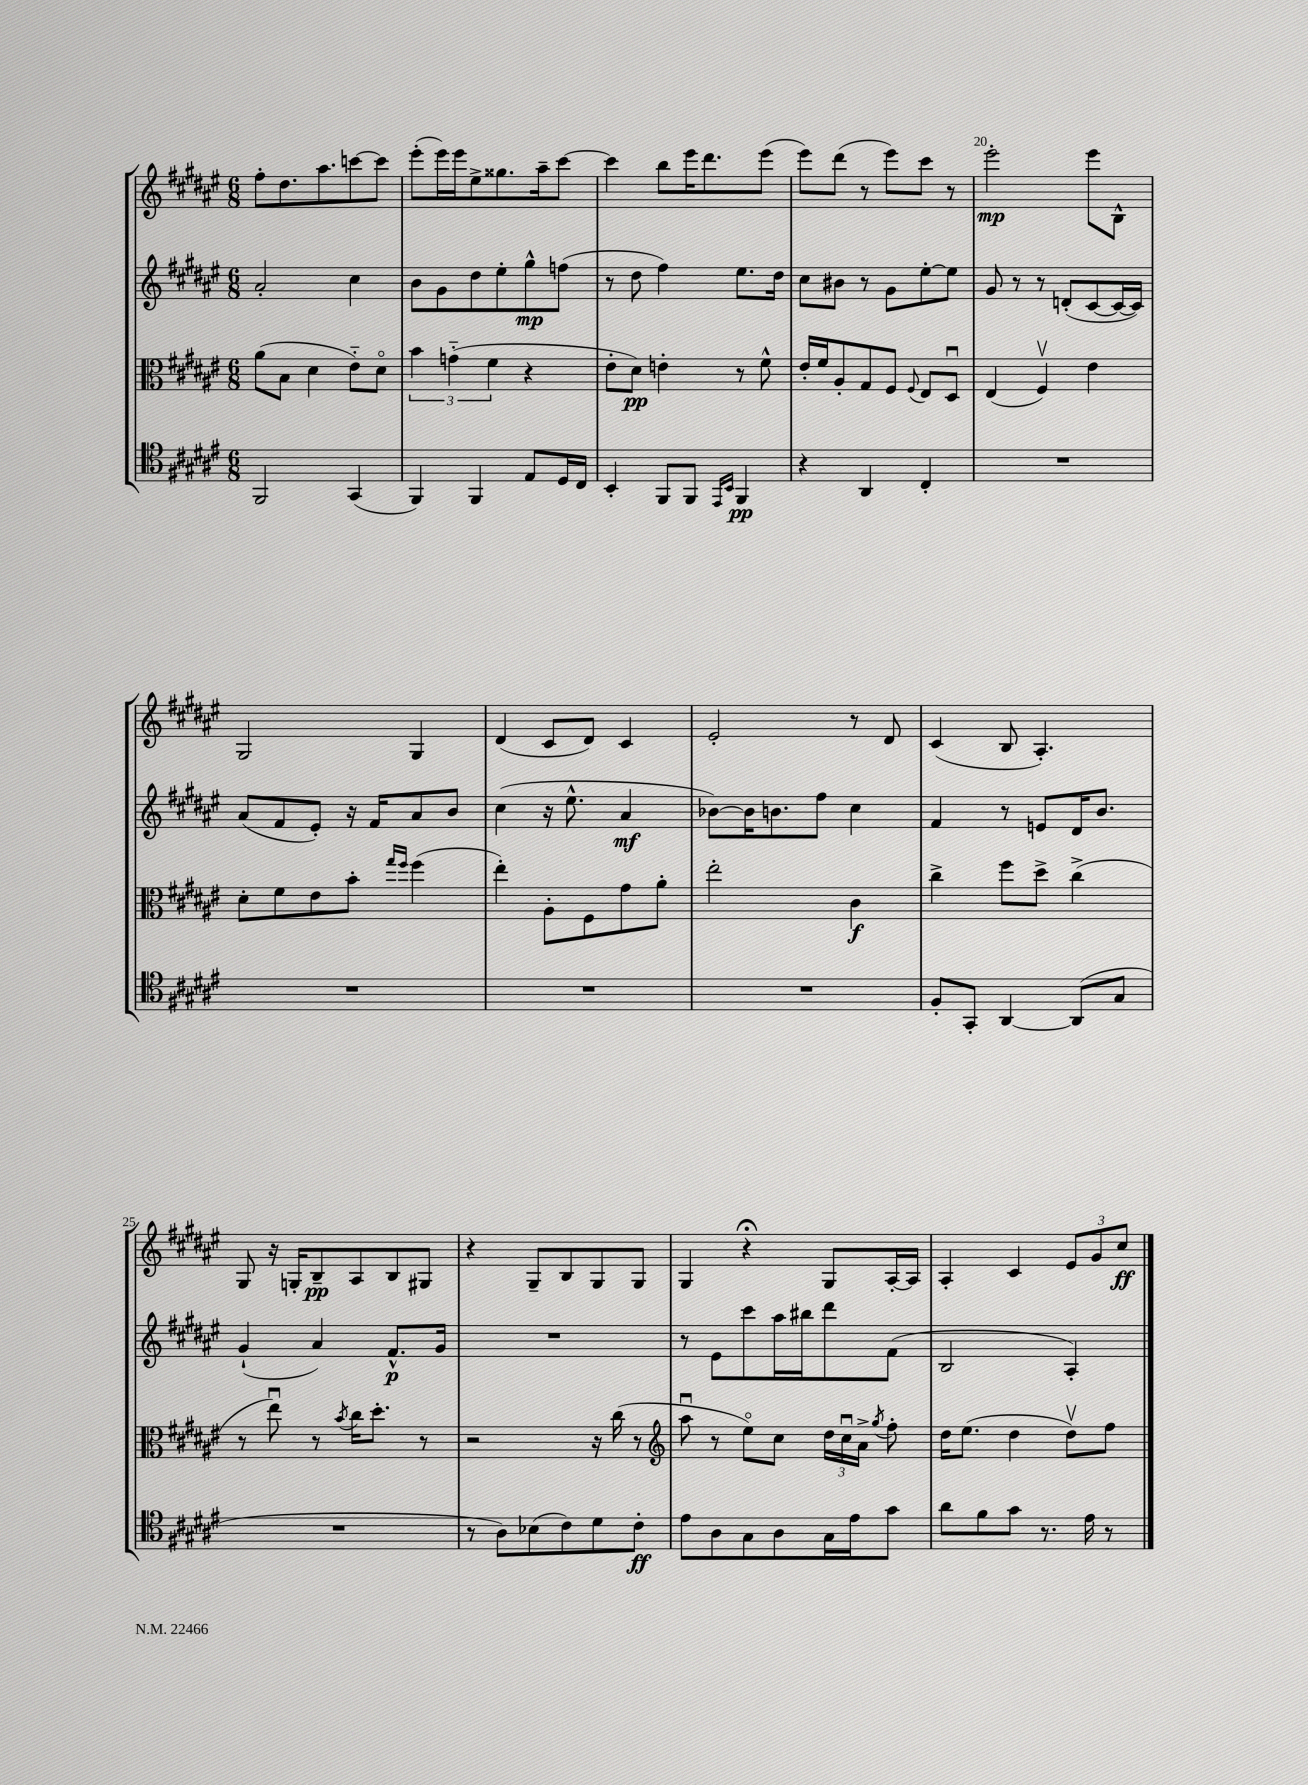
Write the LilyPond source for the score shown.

<<
\new StaffGroup <<
\new Staff = "s0" {
    \clef treble \key fis \major \numericTimeSignature \time 6/8
    \autoBeamOff fis''8[-. dis''8. ais''8. c'''8~ c'''8] |
    eis'''8[-.( eis'''16) eis'''16 eis''8-> gisis''8. ais''16-- cis'''8]~ |
    cis'''4 b''8[ eis'''16 dis'''8. eis'''8]( |
    eis'''8[) dis'''8]( r8 eis'''8[) cis'''8] r8 |
    eis'''2-.\mp eis'''8[ b8]-^ |
    gis2 gis4 |
    dis'4( cis'8[ dis'8]) cis'4 |
    eis'2-. r8 dis'8 |
    cis'4( b8 ais4.-.) |
    gis8 r16 g16[-. b8--\pp ais8 b8 gis8] |
    r4 gis8[-- b8 gis8 gis8] |
    gis4 r4\fermata gis8[ ais16~-. ais16] |
    ais4-. cis'4 \tuplet 3/2 { eis'8[ gis'8 cis''8]\ff } \bar "|." |
}
\new Staff = "s1" {
    \clef treble \key fis \major \numericTimeSignature \time 6/8
    \autoBeamOff ais'2-. cis''4 |
    b'8[ gis'8 dis''8 eis''8-. gis''8-^\mp f''8]( |
    r8 dis''8 fis''4) eis''8.[ dis''16] |
    cis''8[ bis'8] r8 gis'8[ eis''8~-. eis''8] |
    gis'8 r8 r8 d'8[-.( cis'8~ cis'16~ cis'16]) |
    ais'8[( fis'8 eis'8]-.) r16 fis'16[ ais'8 b'8] |
    cis''4( r16 eis''8.-^ ais'4\mf |
    bes'8[~) bes'16 b'8. fis''8] cis''4 |
    fis'4 r8 e'8[ dis'16 b'8.] |
    gis'4-!( ais'4) fis'8.[-^\p gis'16] |
    R2. |
    r8 eis'8[ cis'''8 ais''16 bis''16 dis'''8 fis'8]( |
    b2 ais4-.) \bar "|." |
}
\new Staff = "s2" {
    \clef alto \key fis \major \numericTimeSignature \time 6/8
    \autoBeamOff ais'8[( b8] dis'4 eis'8[-_) dis'8]\flageolet |
    \tuplet 3/2 { b'4 g'4-_( fis'4 } r4 |
    eis'8[-. dis'8]\pp) e'4-. r8 fis'8-^ |
    eis'16[-. fis'16 ais8-. gis8 fis8] \appoggiatura { fis8 } eis8[ dis8]\downbow |
    eis4( fis4\upbow) eis'4 |
    dis'8[-. fis'8 eis'8 b'8]-. \grace { gis''16[ fis''16] } fis''4( |
    eis''4-.) ais8[-. fis8 gis'8 ais'8]-. |
    eis''2-. cis'4\f |
    cis''4-> fis''8[ dis''8]-> cis''4->( |
    r8 eis''8\downbow) r8 \acciaccatura { b'8 } cis''16[ dis''8.]-. r8 |
    r2 r16 cis''16( r8 |
    \clef treble ais''8\downbow r8 eis''8[\flageolet) cis''8] \tuplet 3/2 { dis''16[ cis''16\downbow ais'16]-> } \acciaccatura { gis''8 } fis''8-. |
    dis''16[ eis''8.]( dis''4 dis''8[\upbow) fis''8] \bar "|." |
}
\new Staff = "s3" {
    \clef tenor \key fis \major \numericTimeSignature \time 6/8
    \autoBeamOff fis,2 gis,4( |
    fis,4) fis,4 eis8[ dis16 cis16] |
    b,4-. fis,8[ fis,8] \grace { eis,16[ b,16] } fis,4\pp |
    r4 ais,4 cis4-. |
    R2. |
    R2. |
    R2. |
    R2. |
    fis8[-. gis,8]-. ais,4~ ais,8[( gis8] |
    R2. |
    r8 ais8[) bes8( cis'8) dis'8 cis'8]-.\ff |
    eis'8[ ais8 gis8 ais8 gis16 eis'16 gis'8] |
    ais'8[ fis'8 gis'8] r8. eis'16 r8 \bar "|." |
}
>>
>>
\layout { \context { \Score currentBarNumber = #16 \override BarNumber.break-visibility = ##(#f #t #t) barNumberVisibility = #(every-nth-bar-number-visible 5) } }
